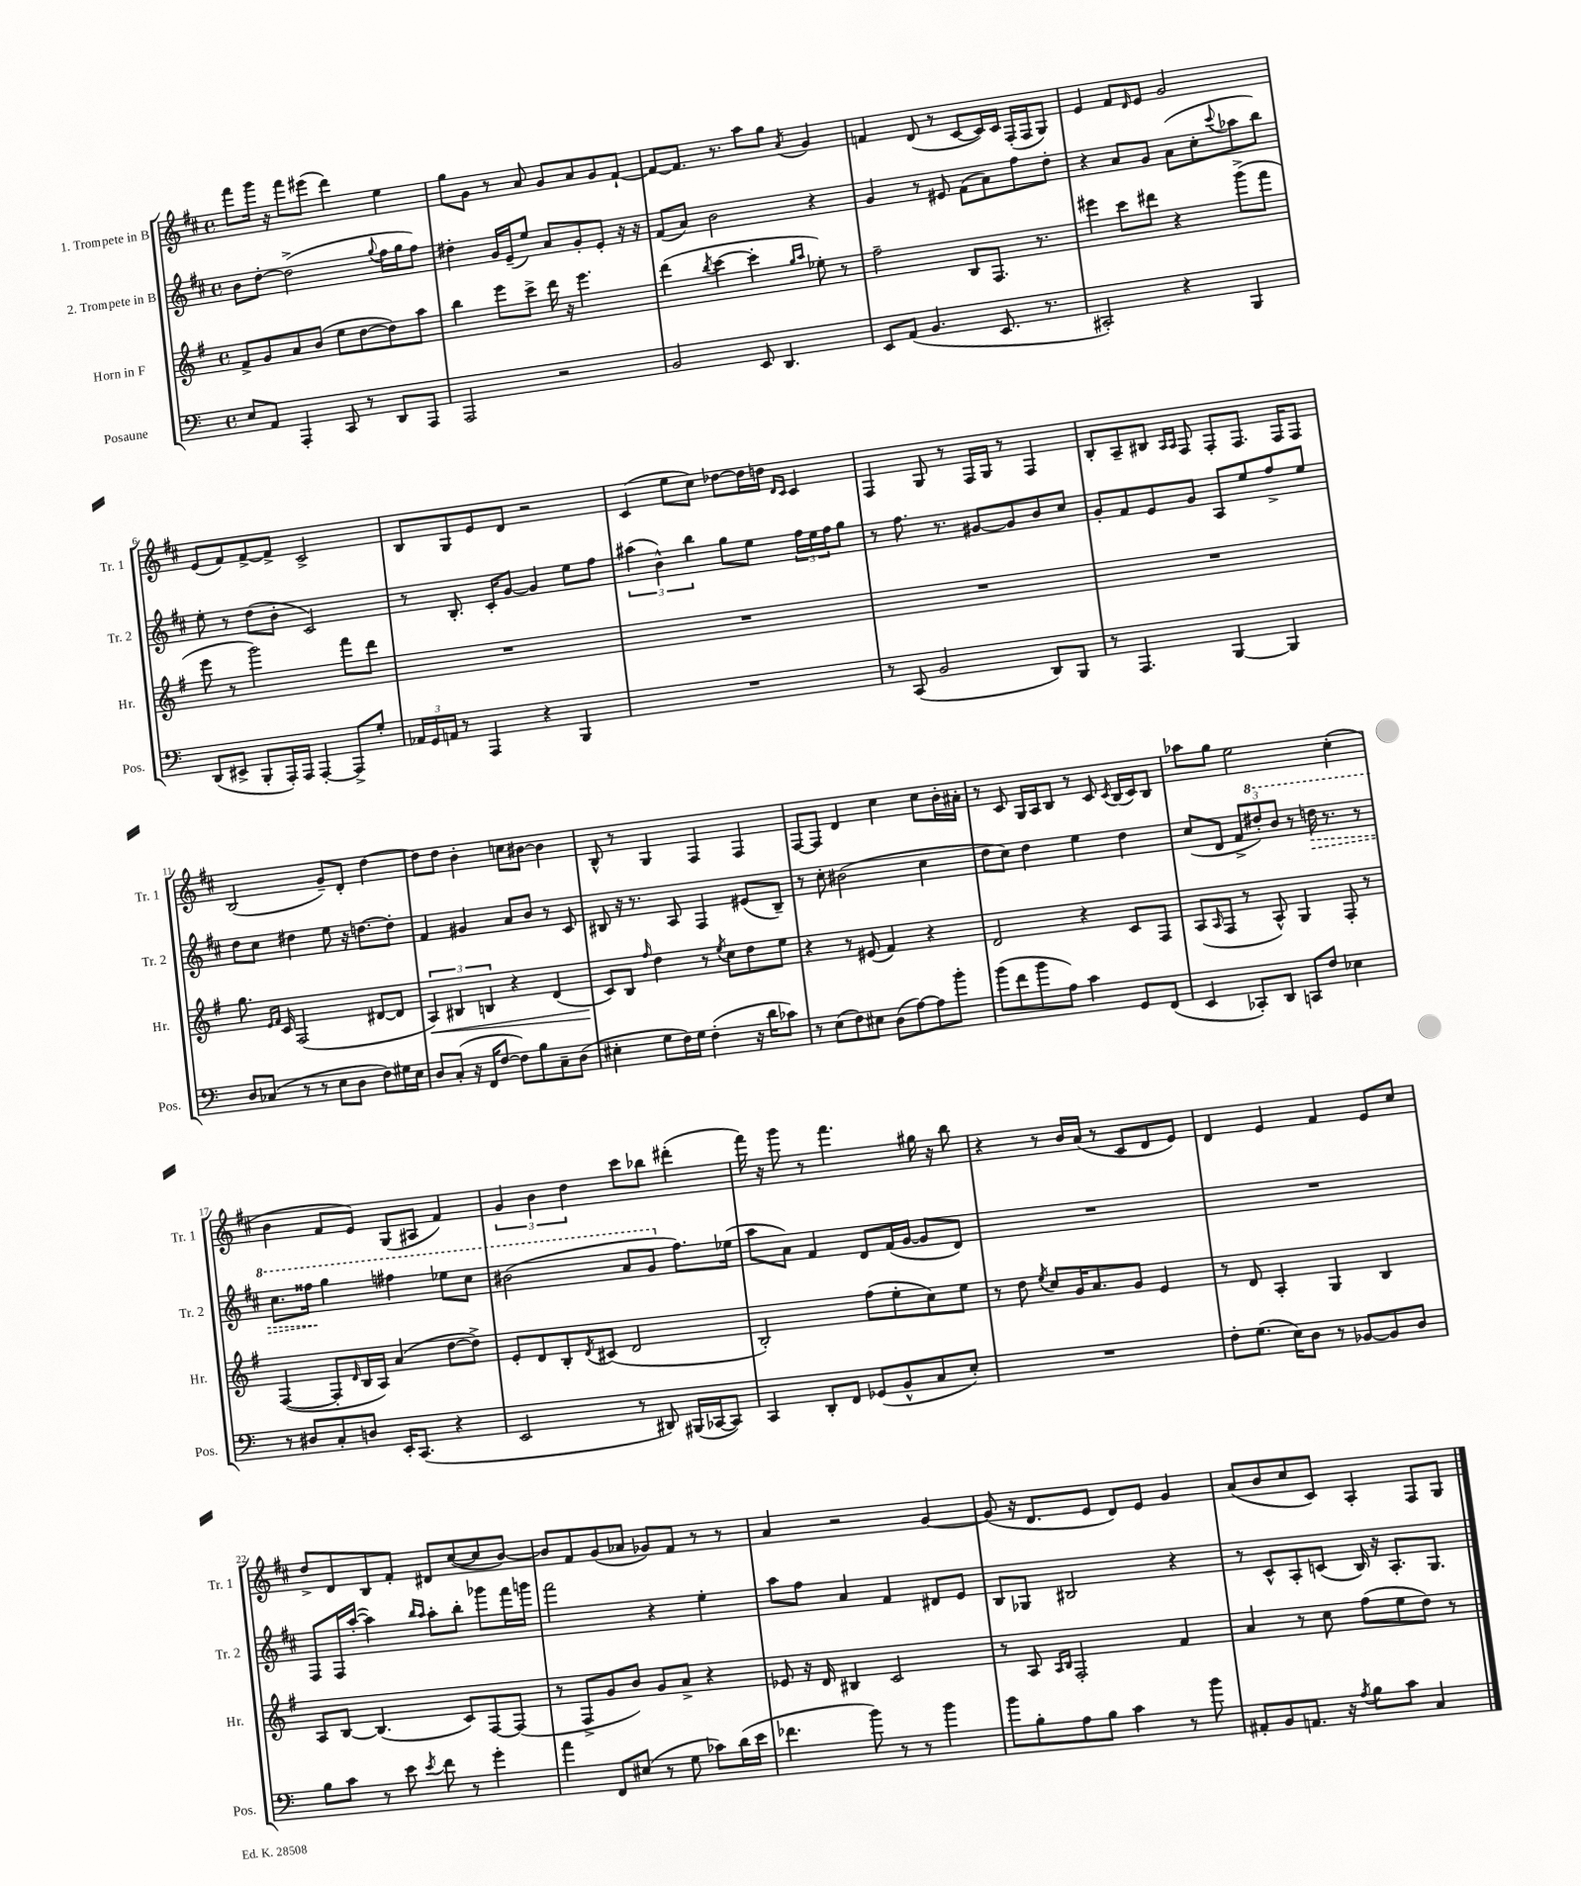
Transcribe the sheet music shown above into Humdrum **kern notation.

**kern	**kern	**kern	**kern
*staff4	*staff3	*staff2	*staff1
*clefF4	*clefG2	*clefG2	*clefG2
*k[]	*k[f#]	*k[f#c#]	*k[f#c#]
*M4/4	*M4/4	*M4/4	*M4/4
*met(c)	*met(c)	*met(c)	*met(c)
8E/L	8f#^/L	8b\L	8fff#\L
8AA/J	8g/	[8dd'\J	16ggg\Jk
.	.	.	16r
4AAA'/	8a/	(2dd^\]	8fff#\L
.	(8b/J	.	(8eee#\J
8CC/	8ee\L	.	4ddd\)
8r	[8dd\	.	.
.	.	8qqgg/	.
8DD/L	8dd\])	16ff#\LL	4ee\
.	.	16gg\J	.
8AAA/J	8aa\J	8ff#\J)	.
=	=	=	=
2AAA/	4bb\	4dd#'\	8gg\L
.	.	.	8g\J
.	8eee\L	16g/LL	8r
.	.	(16e~/J	.
.	8ccc^\J	8ee/J)	8a/
2r	16ddd\	8a/L	8g/L
.	16r	.	.
.	4.eee\	8g'/	8a/
.	.	8e'/J	8g/
.	.	16r	[8f#`/J
.	.	16r	.
=	=	=	=
2BB/	(4ddd\	(8f#/L	8f#/_L
.	.	8a/J)	8.f#/]J
.	8qbb/	.	.
.	[4ccc\	2b\	.
.	.	.	8.r
8EE/	4ccc'\]	.	8aa\L
4.DD/	.	.	8gg\J
.	16qqgg/LL	.	.
.	16qqaa/JJ	.	8qa/
.	8ee-'\)	4r	4g/
.	8r	.	.
=	=	=	=
8EE/L	2ff#~\	4g/	4f/
(8AA/J	.	.	.
4.BB/	.	8r	(8d/
.	.	8e#/	8r
.	8B/L	(8f#\L	[8c#/L
8.EE/	8.F#/J	8a\)	16c#/]L)
.	.	.	16c#/JJ
.	.	8ff#\	(16F#'/LL
8.r	8.r	.	16F#/J
.	.	8dd'\J	8G/J)
=	=	=	=
2CC#'/)	4eee#\	4r	4e/
.	8ccc\L	8a/L	8f#/L
.	.	.	16qqd/
.	8ddd#\J	8g/J	8e/J
4r	4r	(8a\L	2g/
.	.	8cc#'\	.
.	.	8qqccc#/	.
4BBB/	(8ggg^\L	8aa-\	.
.	8fff#\J	8bb\J)	.
=	=	=	=
(8DD/L	8eee\	8ee'\	(8e/L
8EE#^/J	8r	8r	8f#/)
8BBB'/L	2ggg\)	(8dd\L	[8f#^/
16AAA'/L)	.	8b'\J	8f#^/]J
16AAA/JJ	.	.	.
[4AAA'/	.	2c#/)	2c#^/
8AAA^/]L	8fff#\L	.	.
8G'/J	8ddd\J	.	.
=	=	=	=
24AA-/LL	1r	8r	8B/L
24GG/	.	.	.
24AA/JJ	.	.	.
8r	.	8.B'/	8G/
4AAA/	.	.	8e/
.	.	16c#'/LK	.
.	.	[8g/J	8d/J
4r	.	4g/]	2r
4BBB/	.	8ee\L	.
.	.	8ff#\J	.
=	=	=	=
1r	1r	(6aa#\	(4c#/
.	.	6b^^\)	.
.	.	.	8ee\L
.	.	6bb\	.
.	.	.	8cc#\J)
.	.	8gg\L	[8dd-\L
.	.	8ee\J	16dd-\]L
.	.	.	16dd\JJ
.	.	.	16qqd/LL
.	.	.	16qqc#/JJ
.	.	24ff#\LL	4c#/
.	.	24ee\	.
.	.	24ff#\J	.
.	.	8gg\J	.
=	=	=	=
8r	1r	8r	4F#/
(8CC/	.	8.ff#\	.
2BB/	.	.	8G/
.	.	8.r	.
.	.	.	8r
.	.	[8g#/L	16F#/LL
.	.	.	16G/JJ
.	.	8g#/]	8r
8DD/L)	.	8b/	4F#/
8BBB/J	.	8cc#/J	.
=	=	=	=
8r	1r	8g'/L	8B'/L
4.AAA/	.	8f#/	8A~/
.	.	8e/	8B#/J
.	.	.	16qqA/LL
.	.	.	16qqA/JJ
.	.	8g/J	8F#/
[4BBB/	.	8A/L	8F#'/L
.	.	8ee/	8.F#/J
4BBB/]	.	8ff#^/	.
.	.	.	16F#/LK
.	.	8ee/J	8F#/J
=	=	=	=
8D/L	8.gg\	8dd\L	(2B/
(8C-/J	.	8cc#\J	.
.	16qqe/LL	.	.
.	16qqf#/JJ	.	.
.	16c/	.	.
8r	(2F#/	4dd#\	.
8r	.	.	.
8E\L	.	8ee\	8g~/L)
8D\J	.	16r	8d'/J
.	.	[8.dd\L	.
8F\L)	[8d#/L	.	[4dd\
16G#\L	8d#/]J	8dd'\]J	.
16E\JJ	.	.	.
=	=	=	=
8D/L	6A/)	4f#/	8dd\]L
(8C'/J	.	.	8dd\J
.	6B#/	.	.
16r	.	4g#/	4b'\
16FF/LK	.	.	.
.	6B/	.	.
[8F/J	.	.	.
8F\]L)	4r	8a/L	8cc\L
8B\	.	8b/J	[8b#\J
8C~\	(4d/	8r	4b#\]
(8D\J	.	8c#/	.
=	=	=	=
4E#'\	8c/L)	8B#/	8B^^/
.	8B/J	16r	8r
.	.	8.r	.
.	16qqff#/	.	.
8G\L	4dd\	.	4G/
16F\L)	.	8A/	.
16G\JJ	.	.	.
(4F'\	8r	4F#/	4F#/
.	8qee/	.	.
.	8cc\L	.	.
16r	8dd\	(8e#/L	4F#/
16d\LK	.	.	.
8c-\J)	8ee\J	8B#~/J)	.
=	=	=	=
8r	4r	8r	[8F#/L
(8E\L	.	8cc#'\	8F#/]J
8F\)	8r	(2b#\	4d/
8E#\J	(8e#/	.	.
(8D\L	4f#/)	.	4cc#\
[8A\)	.	.	.
8A\]	4r	4cc#\	8cc#\L
8b'\J	.	.	16b'\L
.	.	.	16a#'\JJ
=	=	=	=
(8b\L	2d/	8dd\L	8r
8f\	.	8cc#\J)	8c#/
8b\	.	4dd\	16G/LL
.	.	.	16A/J
8A\J)	.	.	8B/J
4c\	4r	4ee\	8r
.	.	.	8c#/
.	.	.	8qc#/
8GG/L	8c/L	4dd\	(16B/LL
.	.	.	16c#/J)
(8FF/J	8F#/J	.	8B/J
=	=	=	=
4EE/	(8A/L	(8cc#/L	8aa-\L
.	16qqA/	.	.
.	8F#/J	8d/J	8gg\J
8CC-'/L)	8r	12f#^/L	2ee\
.	.	12ddd#'/)	.
8DD/J	8A^^/)	.	.
.	.	12bb/J	.
8CC/L	4G/	8r	.
8F/J	.	16ddd\	.
.	.	8.r	.
4E-\	8F#'/	.	(4cc#'\
.	8r	8r	.
=	=	=	=
8r	([4F#/	8.ccc#\L	4b\
8D#/L	.	.	.
.	.	16fff##\Jk	.
8C'/	8F#'/]L	4ggg\	8f#/L
.	16qqd/	.	.
8D/J	16B/L	.	8e/J)
.	16A/JJ)	.	.
16EE'/LK	(4a/	4fff#\	(8G/L
(8.CC/J	.	.	.
.	.	.	8A#/J
4r	[8dd\L	8eee-\L	4f#/)
.	8dd^\]J)	8ccc#\J	.
=	=	=	=
2EE/	8e'/L	(2bb#\	6g/
.	8d/	.	.
.	.	.	6b\
.	8B'/	.	.
.	.	.	6dd\
.	8qd/	.	.
.	(8c#/J	.	.
8r	2d/	8aa/L	8ccc#\L
8DD#/)	.	8gg/J	8bb-\J
(16BBB#/LL	.	8.ff#\L)	(4ddd#'\
[16CC-/J	.	.	.
8CC-/]J)	.	.	.
.	.	(16ee-\Jk	.
=	=	=	=
4CC/	2B'/)	8aa\L	16fff#\)
.	.	.	16r
.	.	8a\J)	8ggg\
8DD'/L	.	4f#/	8r
8FF/J	.	.	4.fff#\
(8GG-/L	(8ff#\L	8d/L	.
8BB^^/	8ee'\	(16f#/L	.
.	.	[16g/JJ	.
8C/	8cc\)	8g/]L	16gg#\
.	.	.	16r
8E'/J)	8ee\J	8d/J)	8bb\
=	=	=	=
1r	8r	1r	4r
.	8dd\	.	.
.	8qee/	.	.
.	8cc/L	.	8r
.	16g/K	.	16b/LL
.	8.a/	.	(16a/JJ
.	.	.	8r
.	8g/J	.	8c#/L
.	4e/	.	8d/
.	.	.	8e/J)
=	=	=	=
8F'\L	8r	1r	4d/
(8.G\J	8d/	.	.
.	4A'/	.	4e/
16E\LK)	.	.	.
8D\J	.	.	.
8r	4G/	.	4f#/
[8BB-/L	.	.	.
8BB-/]	4B/	.	8e/L
8D/J	.	.	8cc#/J
=	=	=	=
8B\L	8A/L	8F#/L	8dd^/L
8c\J	[8B/J	16F#/L	8d/
.	.	([16aa'/JJ	.
8r	(4.B/]	4aa\])	8B/
8e\	.	.	8f#'/J
.	.	16qqbb/LL	.
8qe/	.	16qqaa/JJ	.
8f\	.	8aa'\L	8d#/L
8r	8c/L)	8bb'\J	([8cc#/
4g'\	[8F#/	8ggg-\L	8cc#/]
.	(8F#/]J	16fff#\L	[8b/J)
.	.	16ggg\JJ	.
=	=	=	=
4a\	8r	2fff#\	8b/]L
.	8F#^/L	.	8f#/
8FF/L	8g/	.	(8g/
(8E#/J	8b/J)	.	8a-/J
8r	8g/L	4r	8g-/L)
8G\	8a^/J	.	8f#/J
8c-\L)	4r	4ee'\	8r
(16d\L	.	.	8r
16e\JJ	.	.	.
=	=	=	=
4.f-\	8e-/	8aa\L	4a/
.	16r	8ff#\J	.
.	16d/	.	.
.	4B#/	4a/	2r
8b\)	.	.	.
8r	2c/	4f#/	.
8r	.	.	.
4b\	.	8d#/L	[4g/
.	.	8e/J	.
=	=	=	=
8b\L	8r	8B/L	(8g/]
8B'\	8A/	8G-/J	16r
.	.	.	8.d/L
.	16qqA/LL	.	.
.	16qqB/JJ	.	.
8A\	2F#'/	2B#/	.
8B\J	.	.	8e/J
4c\	.	.	8d/L)
.	.	.	8e/J
8r	4f#/	4r	4g/
8b\	.	.	.
=	=	=	=
8AA#'/L	4a/	8r	(8a/L
8BB/	.	8c#^^/L	8b/
8.AA/J	8r	8A'/	8cc#/
.	8cc\	(8c/J	8c#/J)
16r	.	.	.
8qA/	.	.	.
8B\L	(8ff#\L	16B/)	4A'/
.	.	16r	.
8c\J	8ee\	8.A'/L	.
4C/	8dd\J)	.	8F#/L
.	.	8.G/J	.
.	8r	.	8G/J
==	==	==	==
*-	*-	*-	*-
